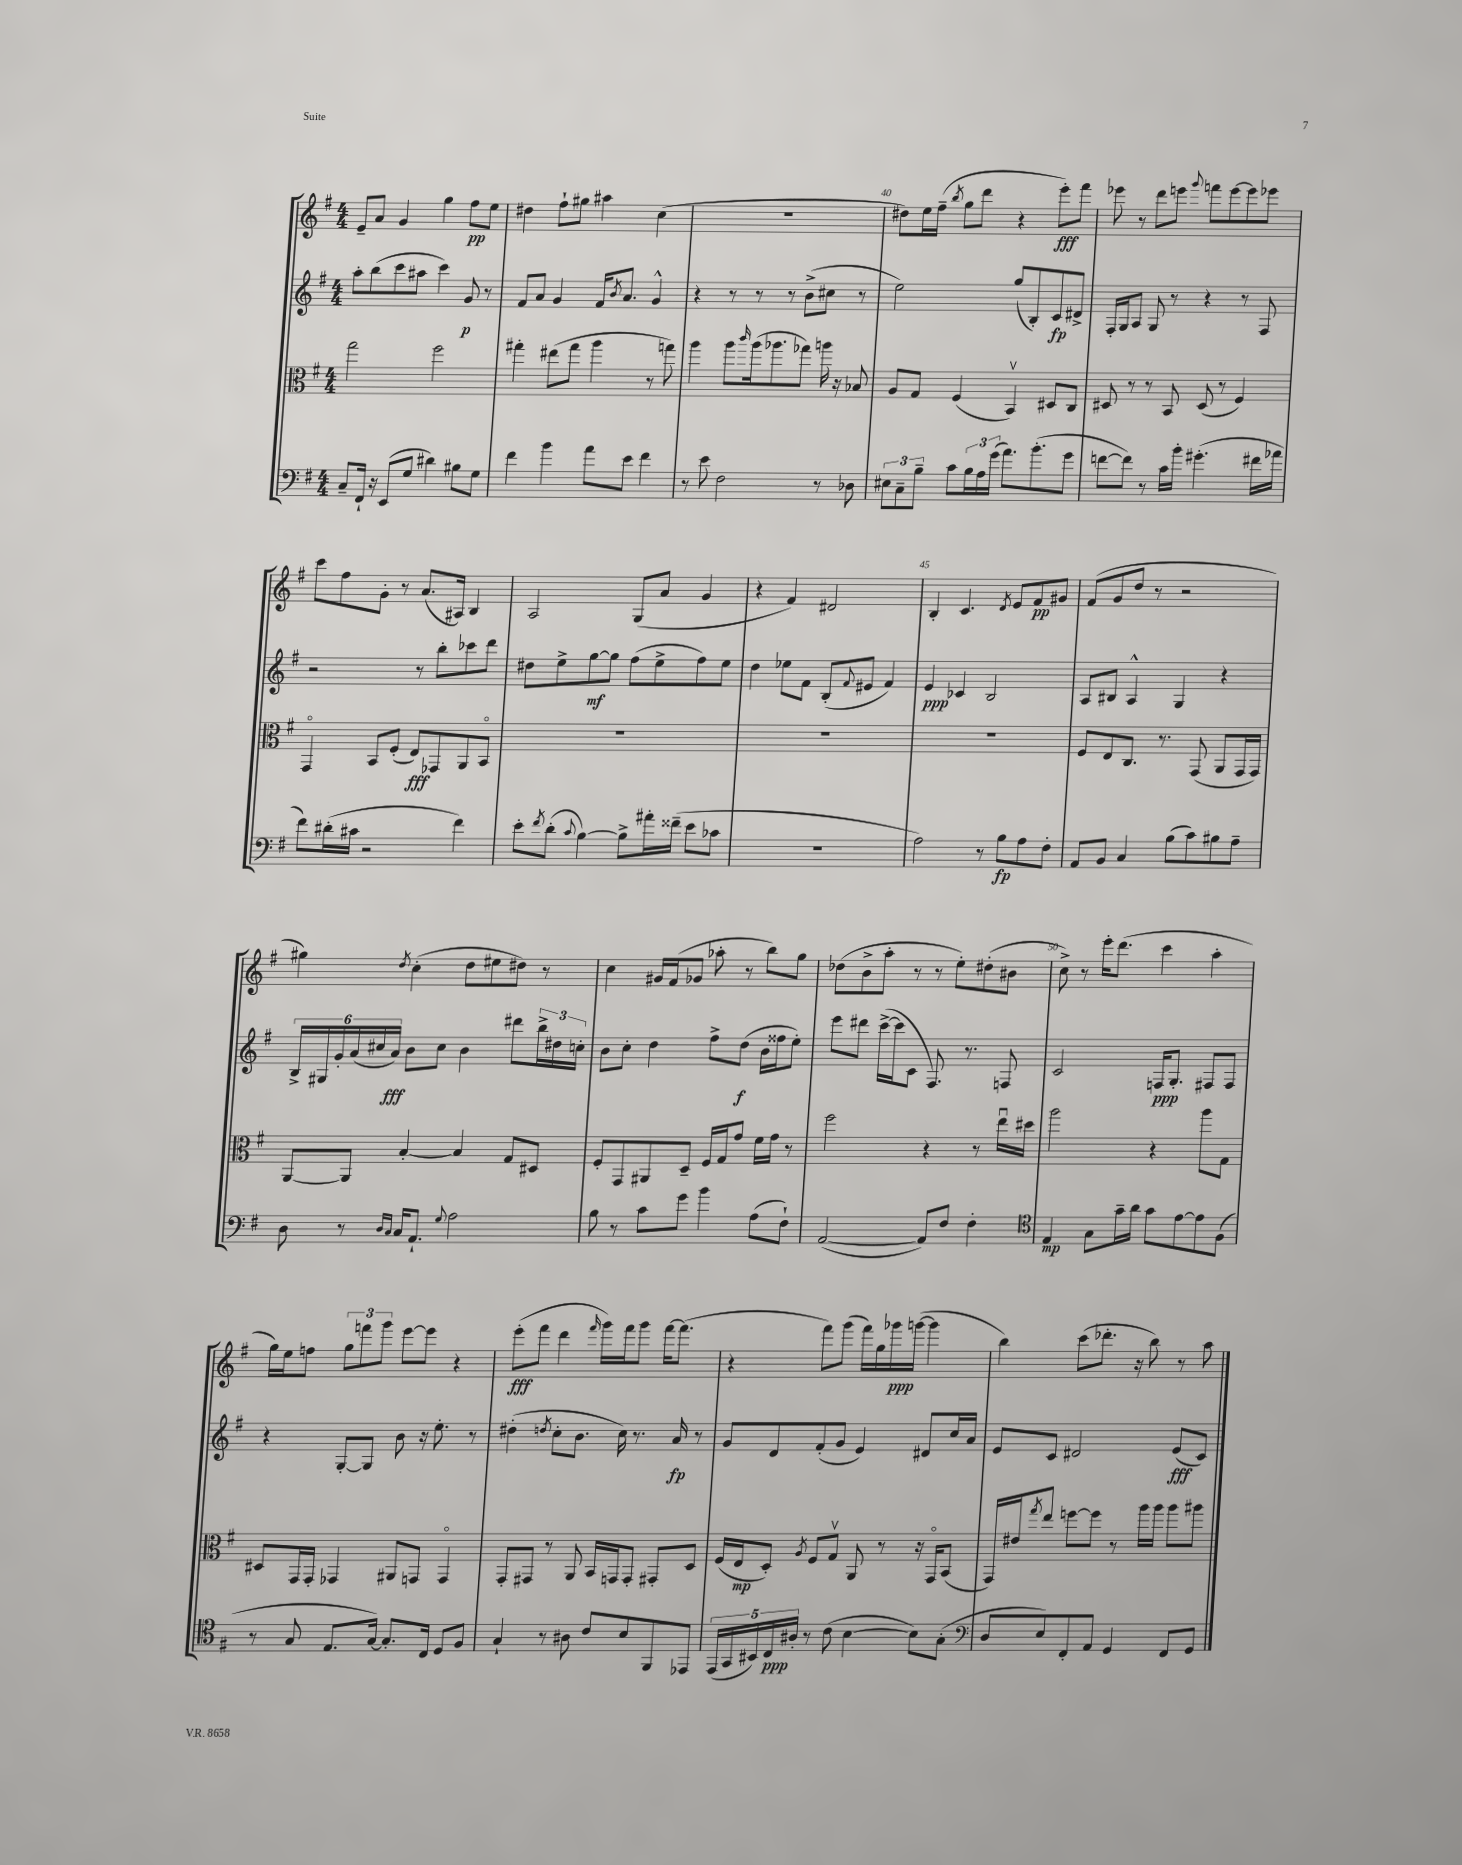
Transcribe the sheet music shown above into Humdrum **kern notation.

**kern	**kern	**kern	**kern
*staff4	*staff3	*staff2	*staff1
*clefF4	*clefC3	*clefG2	*clefG2
*k[f#]	*k[f#]	*k[f#]	*k[f#]
*M4/4	*M4/4	*M4/4	*M4/4
8C~	2gg	8aa'	8e~
16FF#`	.	(8bb	8a
16r	.	.	.
(8EE	.	8ccc	4g
8G	.	8aa#	.
4d#)	2ff#	4ccc)	4gg
8B#	.	8g	8ff#
8G	.	8r	8ee
=	=	=	=
4f#	4gg#'	8f#	4dd#
.	.	8a	.
4b	(8ee#	4g	8ff#`
.	8gg#	.	8gg#
8a	4aa	16f#	4aa#
.	.	8qb	.
.	.	8.a	.
8e	.	.	.
4f#	8r	4g^^	(4cc
.	8gg)	.	.
=	=	=	=
8r	4aa	4r	1r
8e	.	.	.
2F#	8aa	8r	.
.	16qqccc	.	.
.	(16aa	8r	.
.	8.aa-	.	.
.	.	8r	.
.	8gg-)	(8b^	.
8r	16aa	8cc#	.
.	16r	.	.
8D-	8B-	8r	.
=	=	=	=
12E#	8A	2ee)	8dd#)
12C~	.	.	.
.	8G	.	16ee
12B~	.	.	.
.	.	.	(16ff#~
.	.	.	8qbb
8c	(4F#	.	8gg
24B	.	.	8ddd
24A	.	.	.
(24g	.	.	.
8.a)	4BBv)	(8gg	4r
.	.	8B')	.
(8.b'	.	.	.
.	8D#	8c	8eee')
8g	8C	8d#^	8fff#
=	=	=	=
[8f	8D#	16F#'	8eee-
.	.	16G	.
8f])	8r	8A	8r
8r	8r	8G	8ddd
16c	8BB	8r	8eee
16b'	.	.	.
.	.	.	8qqggg
(4.g#'	(8D#	4r	8fff
.	8r	.	[8eee
.	4F#)	8r	8eee]
16f#	.	8F#	8eee-
16a-	.	.	.
=	=	=	=
8f#)	4GGo	2r	8ccc
(16d#'	.	.	8ff#
16c#	.	.	.
2r	8BB	.	8g'
.	(8F#'	.	8r
.	8E)	8r	(8.a
.	8GG-	8bb'	.
.	.	.	16A#)
4f#)	8AA	8ccc-	4B
.	8BBo	8ddd	.
=	=	=	=
8e'	1r	8dd#	2A
8qf#	.	.	.
(8d'	.	8ee^	.
8qqc	.	.	.
[4B)	.	[8gg	.
.	.	8gg]	.
8B^]	.	(8ff#	(8G
16a#'	.	8ee^	8a
(16f##~	.	.	.
8e	.	8ff#)	4g
8c-	.	8ee	.
=	=	=	=
1r	1r	4dd	4r
.	.	8ee-	4f#)
.	.	8f#	.
.	.	(8B'	2d#
.	.	8qqf#	.
.	.	8e#	.
.	.	4f#)	.
=	=	=	=
2A)	1r	4e	4B'
.	.	4c-	4.c
8r	.	2B	.
.	.	.	8qd
8B	.	.	8e
8A	.	.	8f#
8F#'	.	.	8g#
=	=	=	=
8AA	8F#	8A	(8f#
8BB	8E	8B#	8g
4C	8.C	4A^^	8dd
.	.	.	8r
.	8.r	.	.
(8B	.	4G	2r
8c)	(8GG	.	.
8B#	8AA	4r	.
8A~	16GG	.	.
.	16GG)	.	.
=	=	=	=
8D	[8AA	24B^	4gg#)
.	.	24G#	.
.	.	24g'	.
8r	8AA]	(24a	.
.	.	24cc#	.
.	.	24a)	.
16qqD	.	.	.
16qqC	.	.	8qdd
16C	[4B'	8b	(4cc'
8.AA`	.	.	.
.	.	8cc#	.
8qqG	.	.	.
2A	4B]	4b	8dd
.	.	.	8ee#
.	8G	8ddd#	8dd#)
.	8D#	24bb^	8r
.	.	24dd#	.
.	.	24cc'	.
=	=	=	=
8B	8F#'	8b	4cc
8r	8GG	8cc'	.
8c	8AA#	4dd	16g#
.	.	.	(16f#
8g	8D~	.	8g-
4b	16F#	8ff#^	8aa-'
.	16G	.	.
.	8g	(8dd	8r
(8A	16f#	16b	8bb)
.	16g	16ff##	.
8F#`)	8r	8ee')	8gg
=	=	=	=
([2AA	2ff#	8eee	(8dd-
.	.	8ddd#	8b^
.	.	([16ccc^	8aa'
.	.	16ccc]	.
.	.	8c	8r
8AA])	4r	8.F#)	8r
8F#	.	.	8ee')
.	.	8.r	.
4F#'	8r	.	(8dd#'
.	16eeu	8F	8b#
.	16dd#	.	.
=	=	=	=
*clefC4	*	*	*
4E	2aa	2c	8cc^)
.	.	.	8r
8G	.	.	16eee'
.	.	.	(8.ddd
16g~	.	.	.
16a	.	.	.
8g	4r	16F	4ccc
.	.	8.G'	.
[8e	.	.	.
8e]	8aa	8F#	4aa'
(8F#	8G	8F#	.
=	=	=	=
8r	8D#	4r	16gg)
.	.	.	16ee
8G	16GG	.	8ff
.	16GG'	.	.
8.E	4GG-	[8G'	12gg
.	.	.	12fff
.	.	8G]	.
.	.	.	12ggg
[16G)	.	.	.
8.G']	8AA#	8b	[8eee
.	8GG	16r	8eee]
16C	.	8.ee'	.
8D	4GGo	.	4r
8F#	.	8r	.
=	=	=	=
4G`	8GG'	(4dd#'	(8eee'
.	8GG#	.	8fff#
.	.	8qdd	.
8r	8r	8cc'	4ddd
8A#	8AA	8.b	.
.	.	.	16qqfff#
8c	16BB	.	16ggg)
.	16GG	16cc)	16fff#
8B	8GG'	8.r	8ggg
8FF#	8GG#'	.	[16fff#
.	.	16a	(8.fff#]
8EE-	8D	8r	.
=	=	=	=
(20EE	(16F#	8g	4r
20GG	.	.	.
.	16E	.	.
20BB#)	.	.	.
.	8D')	8d	.
20C	.	.	.
20A#'	.	.	.
.	8qA	.	.
8r	8F#	(8f#'	8fff#)
(8c	8Gv	8g	(8ggg
[4B	8AA	4e)	16fff#)
.	.	.	16gg
.	8r	.	16ggg-
.	.	.	([16ggg
8B])	16r	8d#	4ggg]
.	16GGo	.	.
(8G'	(8BB	16cc	.
.	.	16a	.
=	=	=	=
*clefF4	*	*	*
8D	16GG)	8e	4bb)
.	16e#	.	.
.	8qgg	.	.
8E)	8ee	8c	.
8FF#'	[8ff	2d#	(8ccc
8AA	8ff]	.	8.ddd-'
4GG	8r	.	.
.	.	.	16r
.	16aa	.	8bb)
.	16aa	.	.
8FF#	8aa	(8e	8r
8GG	8aa#	8c)	8aa
==	==	==	==
*-	*-	*-	*-
